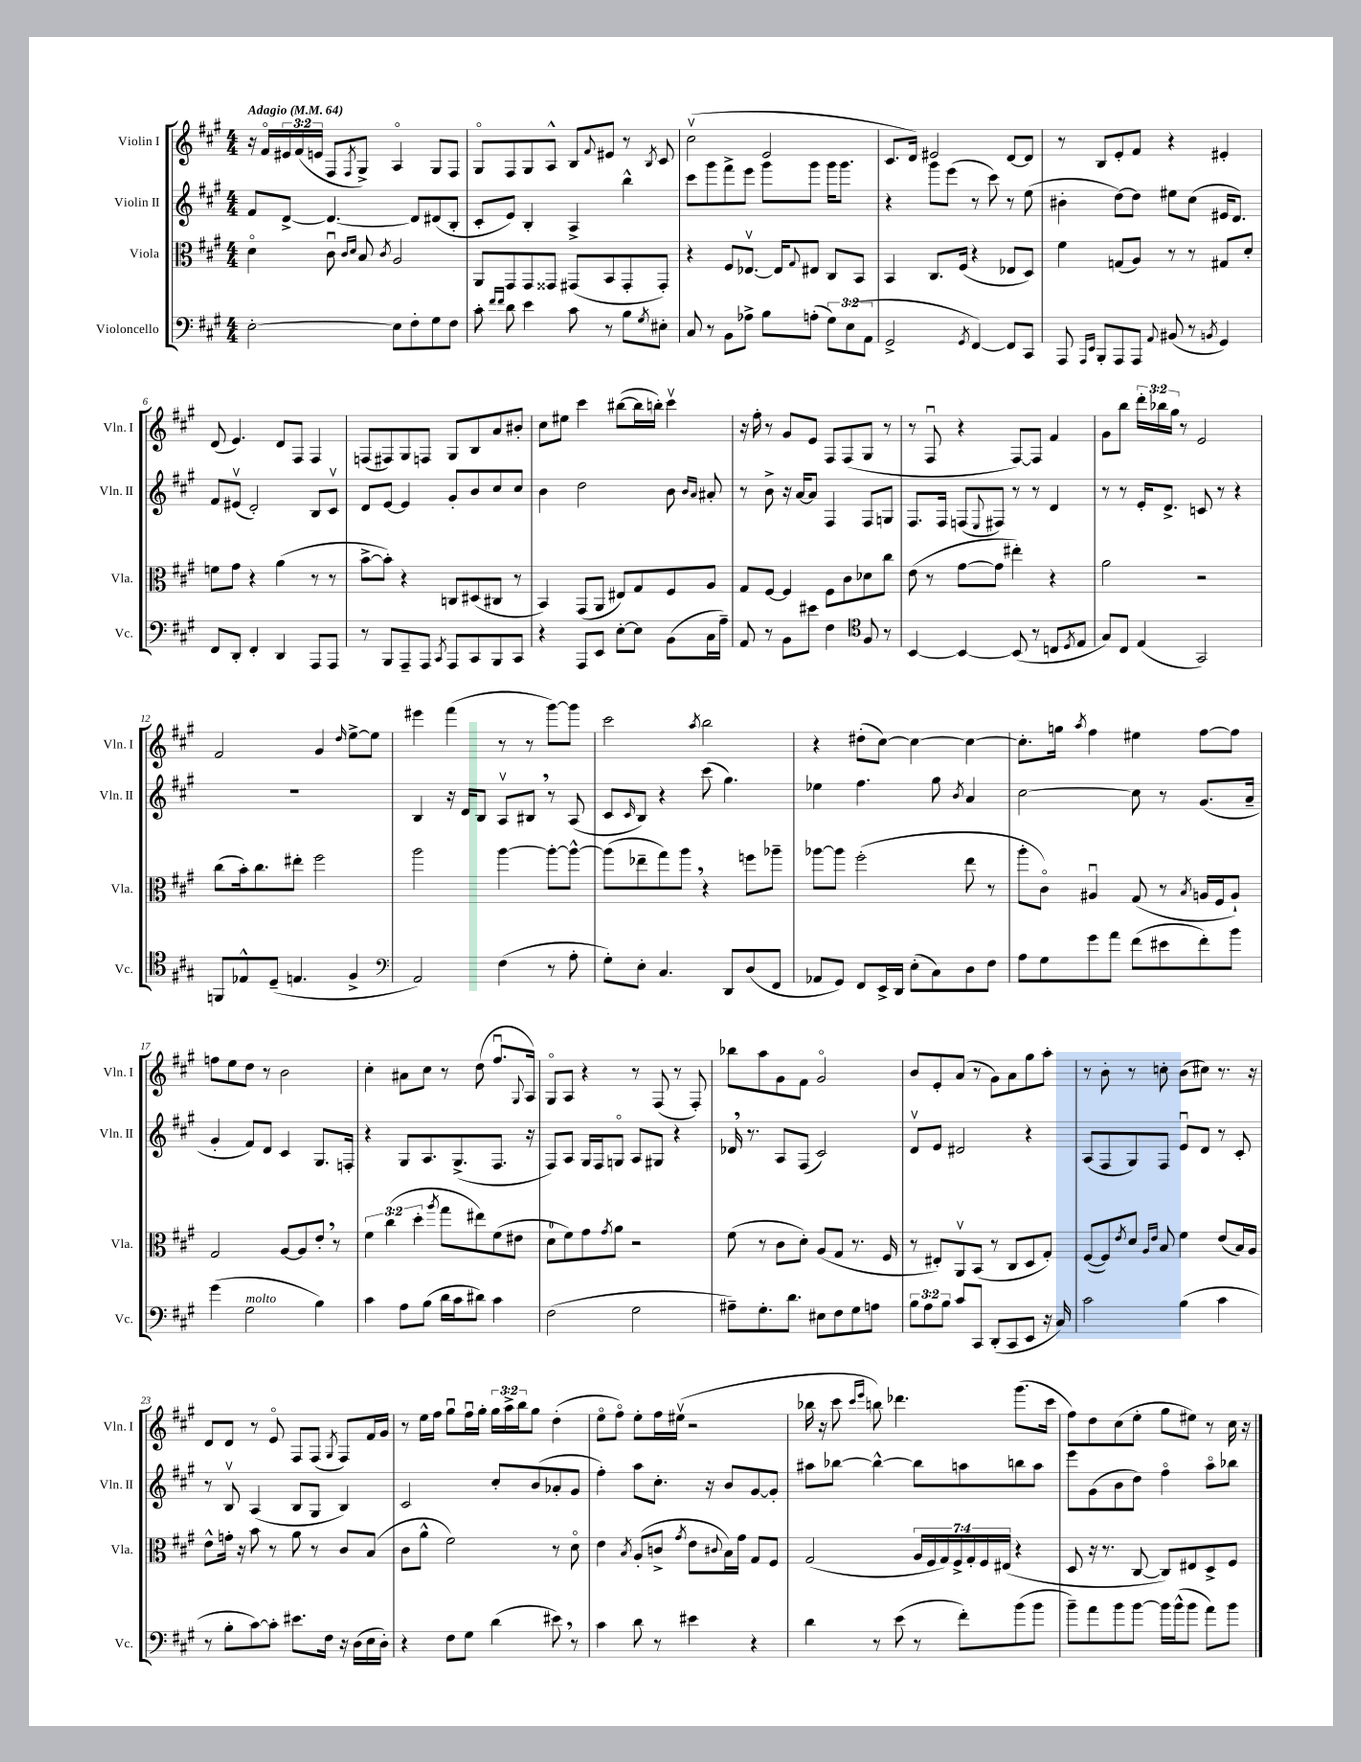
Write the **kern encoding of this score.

**kern	**kern	**kern	**kern
*staff4	*staff3	*staff2	*staff1
*clefF4	*clefC3	*clefG2	*clefG2
*k[f#c#g#]	*k[f#c#g#]	*k[f#c#g#]	*k[f#c#g#]
*M4/4	*M4/4	*M4/4	*M4/4
*MM64	*MM64	*MM64	*MM64
[2E'	4do	8f#	16r
.	.	.	16f#o
.	.	[8d^	24e#
.	.	.	(24f#
.	.	.	24e
.	8c#u	4.d_	8F#
.	16qqc#	.	.
.	16qqd	.	8qF#
.	8B	.	8G#^)
.	8qc#	.	.
8E]	2A	.	4Ao
8F#'	.	8d]	.
8G#	.	(8d#	8G#
8F#	.	8B'	8F#
=	=	=	=
8c#'	8AA	8c#'	8G#o
16qqf#	.	.	.
16qqf#	.	.	.
8d	8GG#	8e)	8F#
4e	8GG#	4B'	8G#
.	8GG##	.	8A^^
8c#	(8GG#	4A^	8B
.	.	.	8qqf#
8r	8BB	.	8e#
8B	8GG#'	4bb^^	8r
8qG#	.	.	8qB
8E#'	8GG#')	.	8c#
=	=	=	=
8C#	4r	8ccc#	(2cc#v
8r	.	8ggg#	.
8BB	8F#	8fff#^	.
8A-^	[8.E-v	8eee	.
8B	.	8ggg#	2e
.	16E-]	.	.
.	8qqG#	.	.
(8A'	8E#	8ggg#	.
12G#)	8C#	16ggg#	.
.	.	8.ggg#	.
(12E	.	.	.
.	8BB	.	.
12AA	.	.	.
=	=	=	=
2GG#^	4BB	4r	8.c#
.	.	.	16d)
.	8.C#	8ggg#	2e#
.	.	(8eee	.
.	(16F#	.	.
8qGG#	.	.	.
[4FF#)	4r	8r	.
.	.	8ccc#)	.
8FF#]	8E-	8r	[8d
8CC#	8D)	(8ee	8d]
=	=	=	=
8AAA	4f#	4b#'	8r
16qqAAA	.	.	.
16qqEE	.	.	.
8BBB'	.	.	8B
8AAA	(8G	[8dd)	8e'
8AAA	8A)	8dd]	8f#
8qqAA	.	.	.
(8BB#	8r	8ee#	4r
8r	8r	(8cc#	.
8qBB	.	.	.
4GG#)	8G#	16e#	4e#'
.	.	8.d)	.
.	8d'	.	.
=	=	=	=
8FF#	8f	8f#	(8d
8DD'	8g#	(8e#v	4.e)
4FF#'	4r	2d')	.
4DD	(4a	.	8d
.	.	.	8F#
8AAA	8r	8B	4F#
8AAA	8r	8c#v	.
=	=	=	=
8r	[8b^	8d	(8F
8BBB	8b'])	[8e	8F#)
8AAA~	4r	4e]	8G#
8AAA	.	.	8F
8qCC#	.	.	.
8AAA	8C	8g#'	8G#
8CC#	(8D#	8b	8B
8BBB	8C#	8cc#	8a
8CC#	8r	8cc#	8b#'
=	=	=	=
4r	4BB)	4b	8cc#
.	.	.	8ee#
8AAA	(8GG#	2dd	4ccc#
8EE	8AA	.	.
[8E'	8E#)	.	([8bb#
8E]	8G#	.	16bb#]
.	.	.	16bb')
(8BB	8F#	8b	4ccc#v
.	.	16qqb	.
.	.	16qqa	.
16C#	8A	8a#'	.
16A~)	.	.	.
=	=	=	=
8AA	8G#	8r	16r
.	.	.	16ff#'
8r	[8F#	8b^	8r
8BB	4F#]	16r	8g#
.	.	[16a	.
8e#	.	8a]	8e
4F#	8F#	4F#	8F#
.	8c#	.	(8F#
*clefC4	*	*	*
8F#	8d-	8F#	8G#
8r	8cc#	8G	8r
=	=	=	=
[4BB	(8e	8.F#	8r
.	8r	.	8F#u
.	.	16F#	.
4BB_	[8g#	(8F	4r
.	.	8qqE	.
.	8g#]	8F#)	.
(8BB]	4ee#')	8r	[8F#)
8r	.	8r	8F#]
8C	4r	4d	4f#
8qD	.	.	.
8E	.	.	.
=	=	=	=
8G#)	2a	8r	8g#
8C#	.	8r	8bb
(4E	.	16e'	24ddd'
.	.	.	24bb-
.	.	8.d^	.
.	.	.	24gg#
.	.	.	8r
2GG#)	2r	8c	2e
.	.	8r	.
.	.	4r	.
=	=	=	=
8FF	(8cc#	1r	2f#
8E-^^	16b')	.	.
.	8.cc#	.	.
(8D~	.	.	.
4.E	8ee#'	.	.
.	2ff#	.	4g#
.	.	.	16qqdd
4F#^	.	.	[8ee^
.	.	.	8ee]
=	=	=	=
*clefF4	*	*	*
2AA)	2aa	4B	4eee#
.	.	16r	(4fff#
.	.	16d	.
.	.	8B	.
(4F#	[4aa	8Av	8r
.	.	8B#	8r
8r	8aa'_	8r	[8ggg#)
8A'	8aa^^_	(8A	8ggg#]
=	=	=	=
8G#')	(8aa]	8c#	2ccc#
.	.	16qqc#	.
8E'	8ee-~	8B)	.
4.C#	8gg#)	4r	.
.	8aa	.	.
.	.	.	8qaa
.	4r	(8ccc#	2bb
8DD	.	4.gg#)	.
(8D	8ff	.	.
8FF#	8aa-~	.	.
=	=	=	=
8AA-	[8aa-	4ee-	4r
8GG#)	8aa-]	.	.
8FF#	(2ff#'	4.ff#	(8dd#'
16EE^	.	.	[8cc#)
16DD	.	.	.
(8E'	.	.	4cc#_
8C#)	.	8gg#	.
.	.	8qb	.
8D	8ee	4a	4cc#_
8F#	8r	.	.
=	=	=	=
8A	8aa'	[2cc#	8.cc#']
8G#	8c#o)	.	.
.	.	.	16gg
.	.	.	8qaa
8g#	4A#u	.	4ff#
8a	.	.	.
(8f#	(8G#	8cc#]	4ee#
8e#	8r	8r	.
.	8qB	.	.
8f#')	16A	(8.g#	[8ff#
.	16F#	.	.
8b	8A`)	.	8ff#]
.	.	16a~	.
=	=	=	=
(4g#	2G#	4g#'	8ff
.	.	.	8ee
2G#	.	8f#)	8dd
.	.	8d	8r
.	[8A	4c#	2b
.	8A]	.	.
4B)	8e'	8.G#	.
.	8r	.	.
.	.	16F'	.
=	=	=	=
4c#	6f#	4r	4cc#'
.	(6cc#	.	.
8A	.	8G#	8a#
.	6dd'	.	.
(8B	.	8.A	8cc#
.	8qaa	.	.
16d	8gg#	.	8r
16c#	.	(8.G#^	.
8d#)	8ee#)	.	(8dd
4c#	(8f#	8.F#	8.ff#u
.	8e#	.	.
.	.	.	8qqG#
.	.	16r	16A)
=	=	=	=
(2F#	8d	8F#)	8G#o
.	8f#)	8A	8A
.	8g#	16G#	4r
.	.	16F#	.
.	8qg#	.	.
.	8a	8Go	.
2G#	2r	8A	8r
.	.	8G#	(8F#
.	.	4r	8r
.	.	.	8F#')
=	=	=	=
8A#~)	(8f#	16d-	8bb-
.	.	8.r	.
8.G#'	8r	.	8aa
.	8c#	8A	8g#
8.d	.	.	.
.	8d')	(8F#	8f#
8E#	(8A	2c#)	2g#o
8F#	8G#	.	.
8G#	8.r	.	.
8A	.	.	.
.	16F#	.	.
=	=	=	=
12B	8r	8dv	8b
12A	.	.	.
.	8E#')	8e	8e'
12B	.	.	.
8c#	8AAv	2d#	(8a
8CC#	(8BB	.	8r
(8DD'	8r	.	8g#)
8CC#	8C#	.	8a
8EE	8D	4r	8gg#
16r	8G#')	.	8aa'
16C#)	.	.	.
=	=	=	=
2c#	([8F#	(8A	8r
.	8F#])	8F#	8b'
.	8qe	.	.
.	8d	8G#)	8r
.	16qqA	.	.
.	16qqe	.	.
.	8B	8F#	8cc'
(4B	4f#	8eu	(8b
.	.	8d	8cc#)
4c#	(8e	8r	8.r
.	16B)	8c#'	.
.	16A	.	16r
=	=	=	=
8r	8e^^	8r	8d
8B'	16g'	8Bv	8d
.	16r	.	.
[8c#)	8b	(4A	8r
8c#']	8r	.	8eo
8.e#	8a	8B	8F#
.	8r	8G#	(8F#
16F#	.	.	.
.	.	.	8qG#
16r	8c#	4B)	8F#)
(16D	.	.	.
16E	(8B	.	16f#
16D')	.	.	16g#
=	=	=	=
4r	8c#	2c#	8r
.	8a^^	.	16ee
.	.	.	16ff#
8F#	2f#)	.	8gg#u
8G#	.	.	16ff#u
.	.	.	16gg#'
(4d	.	8cc#'	24gg#
.	.	.	24aa^
.	.	.	24bb
.	.	(8b	8gg#
8e#)	8r	8a-'	(4dd'
8r	8do	8g#	.
=	=	=	=
4c#	4e	4ff#')	8eeo
.	.	.	8ff#o)
.	8qB	.	.
8d	(8A'	8aa	8ee'
8r	8c^	8.cc#'	16ff#
.	.	.	(16ee#v
.	8qg#	.	.
4e#	8e	.	2r
.	.	16r	.
.	8qqc#	.	.
.	16B)	8b	.
.	16g#	.	.
4r	8G#	[8g#	.
.	8F#	8g#']	.
=	=	=	=
4d	(2G#	8aa#	16bb-
.	.	.	16r
.	.	[8bb-	8ccc#
.	.	.	16qqccc#
.	.	.	16qqeee
8r	.	4bb-^^_	8bb)
(8e	.	.	4.ddd-
8r	28A	8bb-]	.
.	28F#	.	.
.	28G#)	.	.
.	28F#^	.	.
8f#')	.	8aa	.
.	28G#'	.	.
.	28F#	.	.
.	(28E#	.	.
(8b	4r	8bb	(8.ggg#
8b	.	8aa	.
.	.	.	16ccc#
=	=	=	=
8b~)	8D	8eee	8ff#)
8a	16r	(8g#	8dd
.	8.r	.	.
8b	.	8b	(8cc#
[8b	[8C#	8dd)	8ee'
16b]	8C#])	4ff#o	8gg#
(16b^^	.	.	.
8b	8E#	.	8ee#)
8a)	8D^	8aao	8r
8b	8F#	8bb-	16cc#
.	.	.	16r
==	==	==	==
*-	*-	*-	*-
